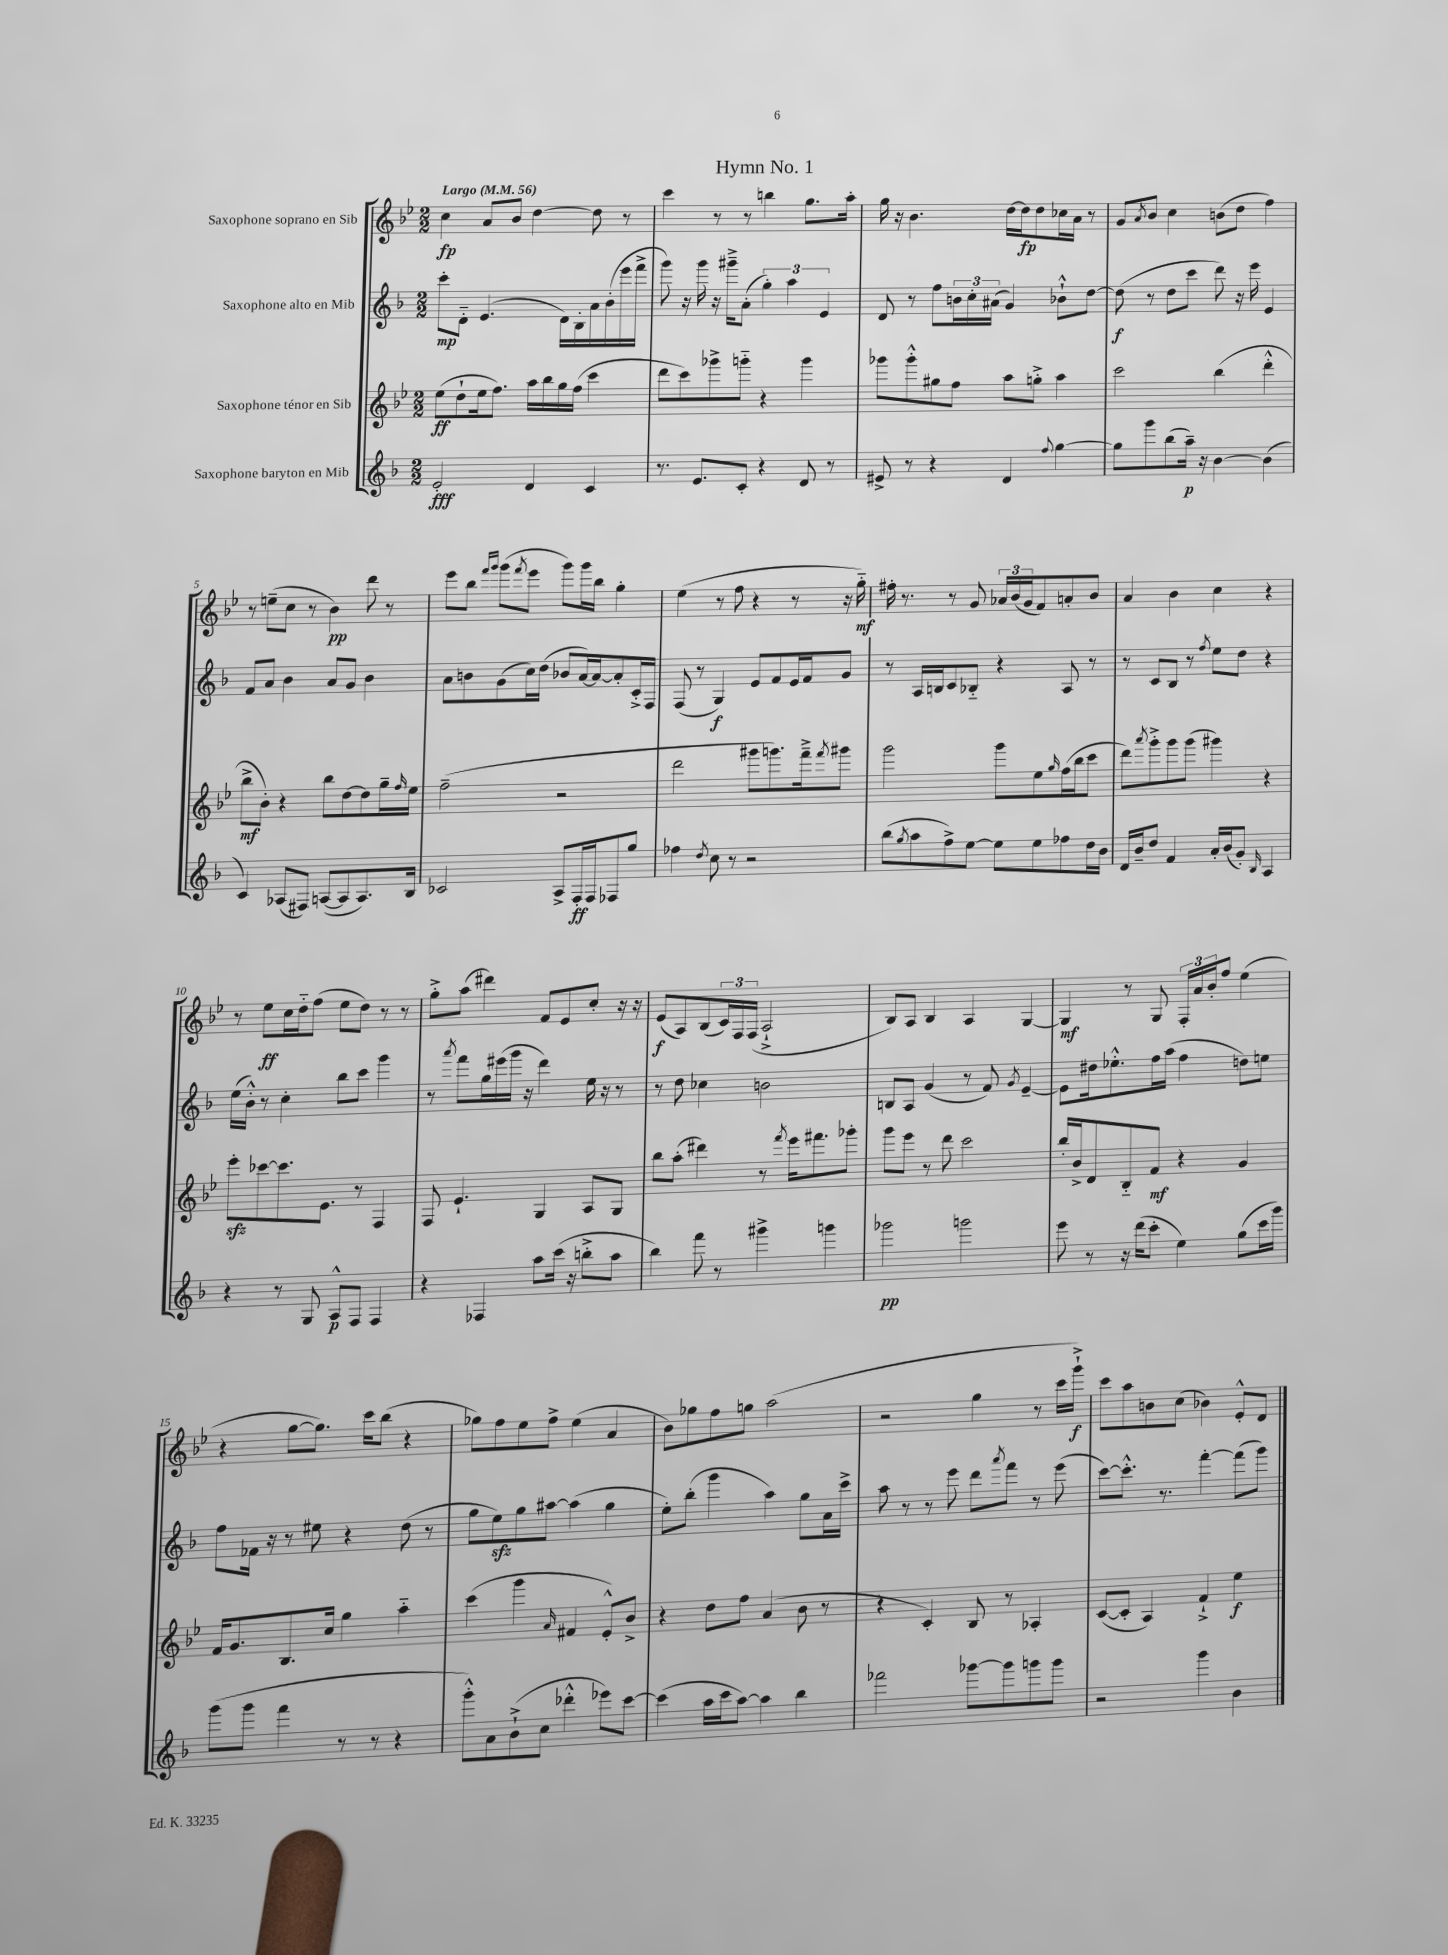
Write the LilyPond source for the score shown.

\header { title = "Hymn No. 1" }
<<
\new StaffGroup <<
\new Staff = "s0" \with { instrumentName = "Saxophone soprano en Sib" } {
    \clef treble \key bes \major \numericTimeSignature \time 2/2 \tempo "Largo" 4 = 56
    c''4\fp a'8 bes'8 d''4~ d''8 r8 |
    c'''4 r8 r8 b''4 g''8. a''16-. |
    g''16 r16 bes'4. d''16~ d''16\fp d''8 ces''16 a'16 r8 |
    g'8 \acciaccatura { a'8 } bes'8 c''4 b'8( d''8 f''4) |
    r8 e''8--( c''8 r8 bes'4\pp) d'''8 r8 |
    ees'''8 bes''8 \grace { f'''16 g'''16 } g'''8( \acciaccatura { f'''8 } ees'''8 g'''8) g'''16 bes''16 g''4-. |
    ees''4( r8 f''8 r4 r8 r16 g''16-_\mf) |
    fis''16-. r8. r8 g'8 \tuplet 3/2 { aes'16 bes'16( g'16 } f'8) a'8-. bes'8 |
    a'4 bes'4 c''4 r4 |
    r8 ees''8\ff c''16 d''16-_ f''8( ees''8 d''8) r8 r8 |
    g''8-.-> a''8( dis'''4) f'8 ees'8 c''8-. r16 r16 |
    ees'8\f( a8) bes8( \tuplet 3/2 { c'16) f16 f16( } a2-!-> |
    bes8) a8 bes4 a4 g4~ |
    g4\mf r8 g8 \tuplet 3/2 { f16-. a'16 bes'16-. } f''8 ees''4( |
    r4 g''8~ g''8.) c'''16 bes''8( r4 |
    ges''8) f''8 ees''8 f''8-> ees''4( a'4 |
    bes'8) ges''8 f''8 g''8 a''2( |
    r2 g''4 r8 c'''16 g'''16-!->\f) |
    c'''8 a''8 b'8 c''8( bes'4) ees'8-.-^ d'8 \bar "|." |
}
\new Staff = "s1" \with { instrumentName = "Saxophone alto en Mib" } {
    \clef treble \key f \major \numericTimeSignature \time 2/2
    c'''8-.\mp d'8-_ e'4.( d'16) bes16-. a'16 bes'16-.( e'''16 f'''16-> |
    g'''8) r16 g'''16 r16 gis'''16---> a'8-.( \tuplet 3/2 { g''4-.) a''4 e'4 } |
    d'8 r8 f''8 \tuplet 3/2 { b'16 c''16-. ais'16( } g'4) bes'8-!-^ d''8~ |
    d''8\f( r8 d''8 c'''8 d'''8) r16 e'''16 e'4 |
    f'8 a'8 bes'4 a'8 g'8 bes'4 |
    a'8 b'8 g'8( c''16) d''16( bes'8 a'16~) a'16~ a'8-. c'16-.-> f16 |
    f8( r8 g4\f) e'8 f'8 e'16 f'16 g'8 |
    r8 a16 b16 c'8 bes8-_ r4 a8 r8 |
    r8 c'8 bes8 r8 \acciaccatura { f''8 } e''8 d''8 r4 |
    e''16( bes'16-.-^) r8 c''4-. bes''8 c'''8 g'''4 |
    r8 \acciaccatura { a'''8 } f'''8 g''16 eis'''16( g'''16 r16 d'''4) e''16 r16 r8 |
    r8 d''8 ces''4 b'2 |
    b8 a8 g'4( r8 f'8) \acciaccatura { g'8 } e'4~-- |
    e'8 dis''16 ees''8.-.-^ f''16 a''16( f''4 d''8) e''8 |
    f''8 fes'16 r16 r8 eis''8 r4 d''8( r8 |
    g''8 e''8\sfz) g''8 ais''8~ ais''4( g''4 |
    e''8-.) bes''8-.( g'''4 a''4) g''8 a'16 c'''16-> |
    a''8 r8 r8 e'''8 d'''8 \acciaccatura { a'''8 } f'''8 r8 e'''8( |
    c'''8~) c'''8.-.-^ r8. f'''4~-. f'''8( g'''8) \bar "|." |
}
\new Staff = "s2" \with { instrumentName = "Saxophone ténor en Sib" } {
    \clef treble \key bes \major \numericTimeSignature \time 2/2
    ees''8\ff( d''8-! ees''16 f''8.) a''16 bes''16 g''16 f''16( c'''4 |
    d'''8 c'''8) ges'''8-> g'''8-_ r4 g'''4 |
    ges'''8 ges'''8-.-^ gis''8 f''8 a''8 g''8-.-> a''4 |
    c'''2 bes''4( d'''4-.-^ |
    bes''8->\mf bes'8-.) r4 bes''8 d''8~ d''8 g''16-- \grace { f''16 } ees''16 |
    f''2--( r2 |
    d'''2 gis'''8 g'''8.) f'''16---> \acciaccatura { f'''8 } gis'''8 |
    g'''2 g'''8 ees''8 \grace { g''16 } f''16( bes''16 c'''8 |
    d'''8) \acciaccatura { a'''8 } g'''8-.-> g'''8 g'''8( gis'''4) r4 |
    ees'''8-.\sfz ces'''8~ ces'''8. ees'8. r8 f4 |
    f8 ees'4.-! g4 a8 g8 |
    bes''8 a''8-.( dis'''4) r8 \acciaccatura { f'''8 } ees'''16 fis'''8. ges'''8-. |
    g'''8 ees'''8 r8 d'''8 c'''2 |
    bes''16-. bes'16-> d'8 bes8-_ f'8\mf r4 g'4 |
    f'16 g'8. bes8. c''16 g''4 a''4-_ |
    c'''4( g'''4 \grace { a'16 } fis'4 ees'8-.-^) bes'8-> |
    r4 d''8 f''8 a'4( bes'8 r8 |
    r4 c'4-.) bes8 r8 aes4-. |
    c'8~( c'8-. a4) f'4-!-> ees''4\f \bar "|." |
}
\new Staff = "s3" \with { instrumentName = "Saxophone baryton en Mib" } {
    \clef treble \key f \major \numericTimeSignature \time 2/2
    e'2-.\fff d'4 c'4 |
    r8. e'8. c'8-. r4 d'8 r8 |
    eis'8-> r8 r4 d'4 \appoggiatura { f''8 } g''4~ |
    g''8 g'''8 bes''8( a''16--\p) r16 bes'4~ bes'4( |
    c'4) aes8( fis8) a8~( a8 a8.) bes16 |
    ces'2 a8-> f16-.\ff f16 fes8 g''8 |
    fes''4 \acciaccatura { d''8 } c''8 r8 r2 |
    bes''8( \acciaccatura { g''8 } a''8 f''8->) e''8~ e''8 e''8 fes''8 d''16 bes'16 |
    d'16 bes'16-- d''8 f'4 a'16-. bes'16( g'8-.) \grace { bes16 } a4 |
    r4 r8 g8 a8-^\p f8 f4 |
    r4 fes4 a''8 c'''16( r16 b''8-.-> a''8 |
    bes''4) f'''8 r8 gis'''4-> g'''4 |
    ges'''2\pp g'''2 |
    e'''8 r8 r16 d'''16( c'''8-. e''4) g''8( c'''16 g'''16) |
    g'''8( g'''8 f'''4 r8 r8 r4 |
    g'''8-.-^) a'8 bes'8-!->( c''8 des'''4-.-^ ees'''8) c'''8~ |
    c'''4( a''16 c'''16 a''8~) a''4 bes''4 |
    fes'''2 ges'''8~ ges'''8 g'''8 g'''8 |
    r2 g'''4 bes'4 \bar "|." |
}
>>
>>
